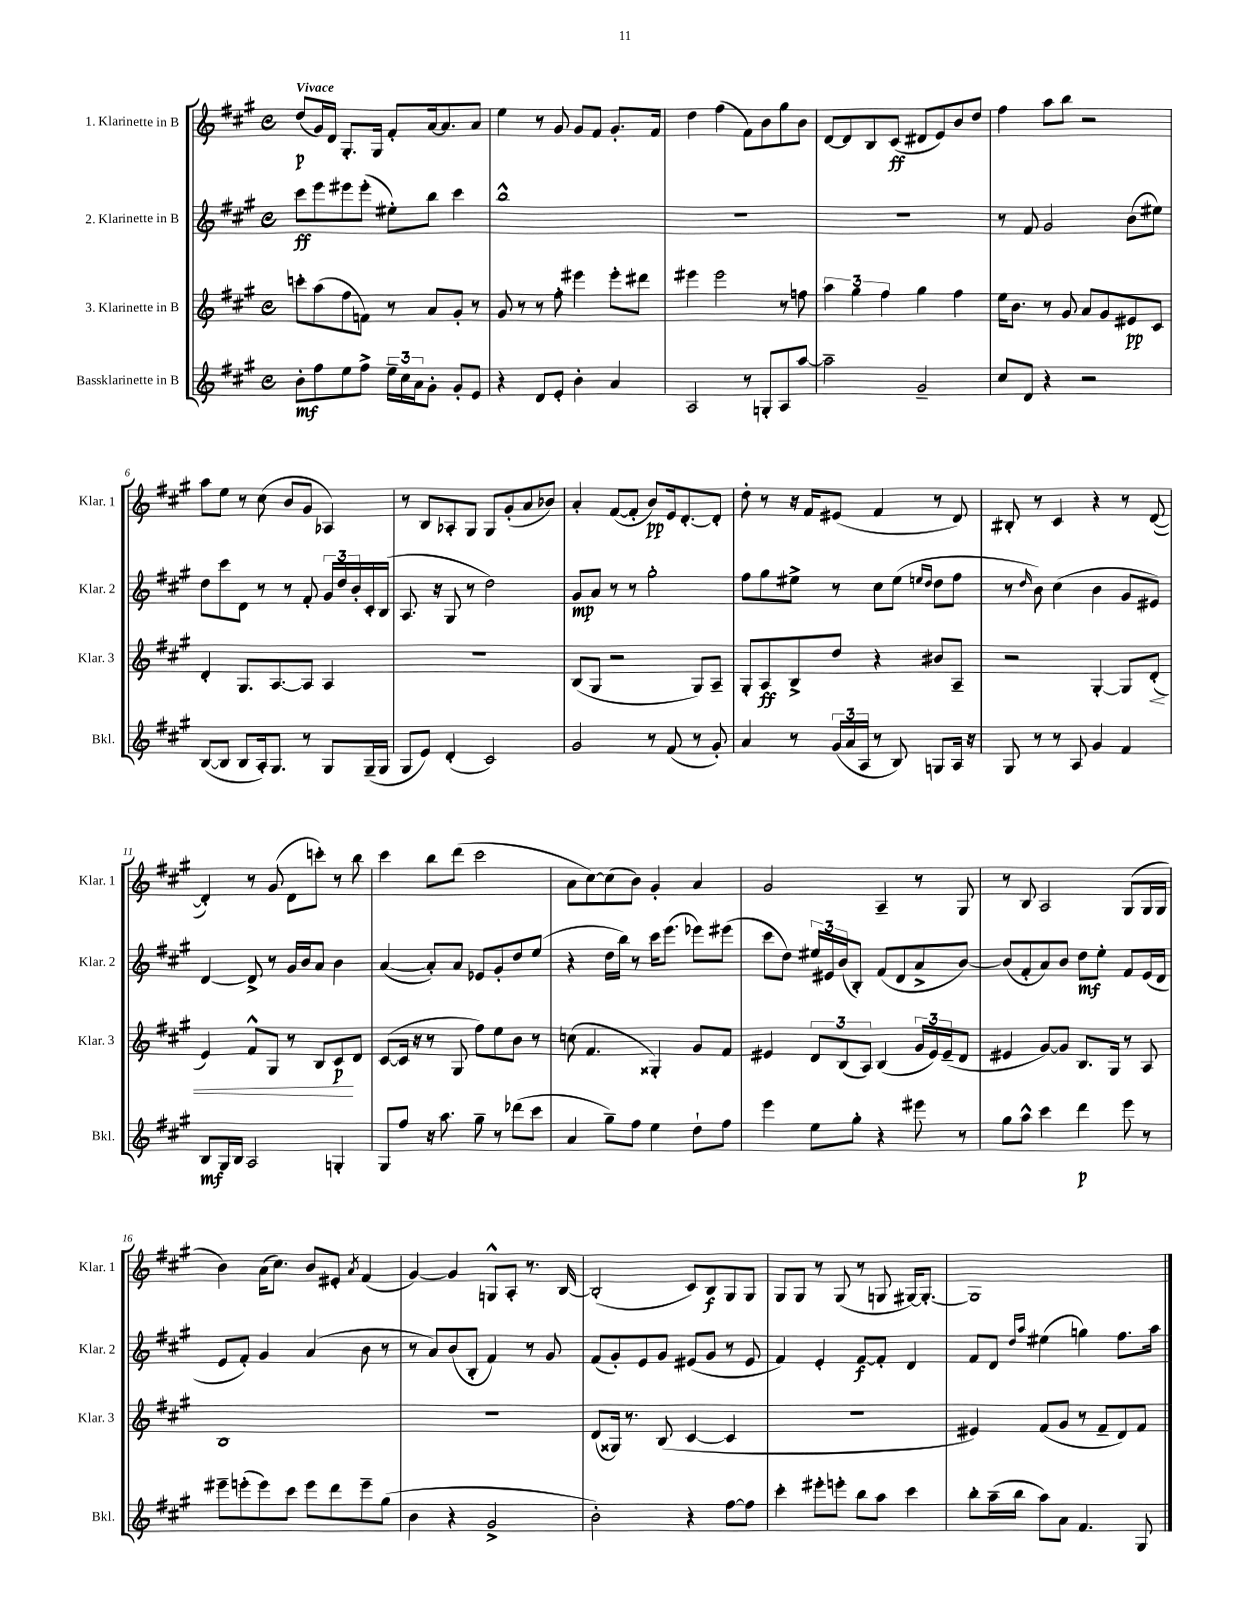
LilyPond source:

<<
\new StaffGroup <<
\new Staff = "s0" \with { instrumentName = "1. Klarinette in B" shortInstrumentName = "Klar. 1" } {
    \clef treble \key a \major \defaultTimeSignature \time 4/4 \tempo "Vivace"
    d''8\p( gis'16) d'16 gis8.-. gis16 fis'8-. a'16~ a'8. a'8 |
    e''4 r8 gis'8 gis'8 fis'8 gis'8.-. fis'16 |
    d''4 fis''4( fis'8) b'8 gis''8 b'8 |
    d'8~ d'8 b8 cis'8\ff( dis'8 e'8) b'8 d''8 |
    fis''4 a''8 b''8 r2 |
    a''8 e''8 r8 cis''8( b'8 gis'8 aes4) |
    r8 b8 aes8-. gis8 gis8 gis'8-.( a'8 bes'8) |
    a'4-. fis'8~( fis'8-. b'8\pp) e'16 d'8.~-. d'8-. |
    d''8-. r8 r16 fis'16 eis'8( fis'4 r8 d'8) |
    bis8-. r8 cis'4 r4 r8 d'8~( |
    d'4-.) r8 gis'8( d'8 c'''8-.) r8 b''8 |
    cis'''4 b''8 d'''8( cis'''2 |
    a'8 cis''8~) cis''8( b'8) gis'4-. a'4 |
    gis'2 a4-- r8 gis8 |
    r8 b8 a2 gis8( gis16 gis16 |
    b'4) a'16( cis''8.) b'8 eis'8-. \acciaccatura { a'8 } fis'4( |
    gis'4~) gis'4 g8-^ a8-. r8. b16~ |
    b2-.( cis'8) b8\f gis8 gis8 |
    gis8 gis8 r8 gis8( r8 g8 gis16~) gis8.~-. |
    gis1 \bar "|." |
}
\new Staff = "s1" \with { instrumentName = "2. Klarinette in B" shortInstrumentName = "Klar. 2" } {
    \clef treble \key a \major \defaultTimeSignature \time 4/4
    cis'''8\ff e'''8 eis'''8 eis'''8-.( eis''8-.) b''8 cis'''4 |
    b''1-^ |
    R1 |
    R1 |
    r8 fis'8 gis'2 b'8( eis''8) |
    d''8 cis'''8 d'8 r8 r8 fis'8-. \tuplet 3/2 { gis'16 d''16 b'16-. } cis'16-. b16( |
    a8. r16 gis8 r8 d''2) |
    gis'8\mp a'8 r8 r8 gis''2-. |
    fis''8 gis''8 eis''8-> r8 cis''8 eis''8( \grace { e''16 d''16 } d''8 fis''8 |
    r8 \grace { d''16 } b'8) cis''4( b'4 gis'8 eis'8) |
    d'4~ d'8-> r8 gis'16 b'16 a'8 b'4 |
    a'4~( a'8-.) a'8 ees'8 gis'8-. d''8 e''8( |
    r4 d''16 b''16) r8 cis'''16 e'''8.( ees'''8) eis'''8( |
    cis'''8 d''8) \tuplet 3/2 { eis''16 eis'16 b'16( } b8-.) fis'8( d'8 a'8-> b'8~) |
    b'8( fis'8-. a'8) b'8 d''8\mf e''8-. fis'8 e'16( d'16 |
    e'8 fis'8-.) gis'4 a'4( b'8 r8 |
    r8 a'8) b'8( b8-. fis'4) r8 gis'8 |
    fis'8( gis'8-.) e'8 gis'8 eis'8( gis'8 r8 eis'8 |
    fis'4) e'4-. fis'8~\f fis'8-. d'4 |
    fis'8 d'8 \grace { d''16 a''16 } eis''4( g''4) fis''8. a''16 \bar "|." |
}
\new Staff = "s2" \with { instrumentName = "3. Klarinette in B" shortInstrumentName = "Klar. 3" } {
    \clef treble \key a \major \defaultTimeSignature \time 4/4
    c'''8-. a''8( fis''8 f'8) r8 a'8 gis'8-. r8 |
    gis'8 r8 r8 fis''8-. eis'''4 eis'''8-. dis'''8 |
    eis'''4 eis'''2 r8 f''8 |
    \tuplet 3/2 { a''4 gis''4 fis''4 } gis''4 fis''4 |
    e''16 b'8. r8 gis'8 a'8 gis'8 eis'8\pp cis'8 |
    d'4-. gis8. a8.~ a8 a4 |
    R1 |
    b8( gis8 r2 gis8) a8-- |
    gis8-. a8\ff b8-> d''8 r4 bis'8 a8-- |
    r2 gis4~-. gis8 d'8-.\<( |
    e'4) fis'8-^ gis8 r8 b8 cis'8\p\! d'8 |
    cis'8~( cis'16 r16 r8 gis8 fis''8) e''8 b'8 r8 |
    c''8( fis'4. gisis4-.) gis'8 fis'8 |
    eis'4 \tuplet 3/2 { d'8 b8( a8) } b4( \tuplet 3/2 { gis'16 eis'16) eis'16--( } d'8 |
    eis'4 gis'8~) gis'8 b8. gis16 r8 a8 |
    b1 |
    R1 |
    d'8( gisis16) r8. b8( cis'4~ cis'4 |
    R1 |
    eis'4) fis'8( gis'8 r8 fis'8-- d'8) fis'8 \bar "|." |
}
\new Staff = "s3" \with { instrumentName = "Bassklarinette in B" shortInstrumentName = "Bkl." } {
    \clef treble \key a \major \defaultTimeSignature \time 4/4
    b'8-.\mf fis''8 e''8 fis''8-> \tuplet 3/2 { e''16-- cis''16 a'16 } gis'8-. gis'8-. e'8 |
    r4 d'8 e'8-. b'4-. a'4 |
    a2 r8 g8-. a8 a''8~ |
    a''2-- gis'2-- |
    cis''8 d'8 r4 r2 |
    b8~( b8 b8 a16-.) gis8. r8 gis8 gis16--( gis16 |
    gis8 e'8) d'4-.( cis'2) |
    gis'2 r8 fis'8( r8 gis'8-.) |
    a'4 r8 \tuplet 3/2 { gis'16( a'16 a16 } r8 b8) g8 a16 r16 |
    gis8 r8 r8 a8 gis'4 fis'4 |
    b8\mf gis16 b16 a2 g4-. |
    gis8 fis''8 r16 a''8. gis''8-- r8 des'''8( cis'''8 |
    a'4 gis''8--) fis''8 e''4 d''8-! fis''8 |
    e'''4 e''8 gis''8-. r4 eis'''8 r8 |
    gis''8 a''8-^ cis'''4 d'''4\p e'''8 r8 |
    eis'''8-- e'''8-.( e'''8) cis'''8 e'''8 d'''8 e'''8-- gis''8( |
    b'4 r4 gis'2-> |
    b'2-.) r4 fis''8~ fis''8 |
    cis'''4-. eis'''8-. e'''8-. b''8 a''8 cis'''4 |
    b''8-. a''16--( b''16 a''8) a'8 fis'4. gis8 \bar "|." |
}
>>
>>
